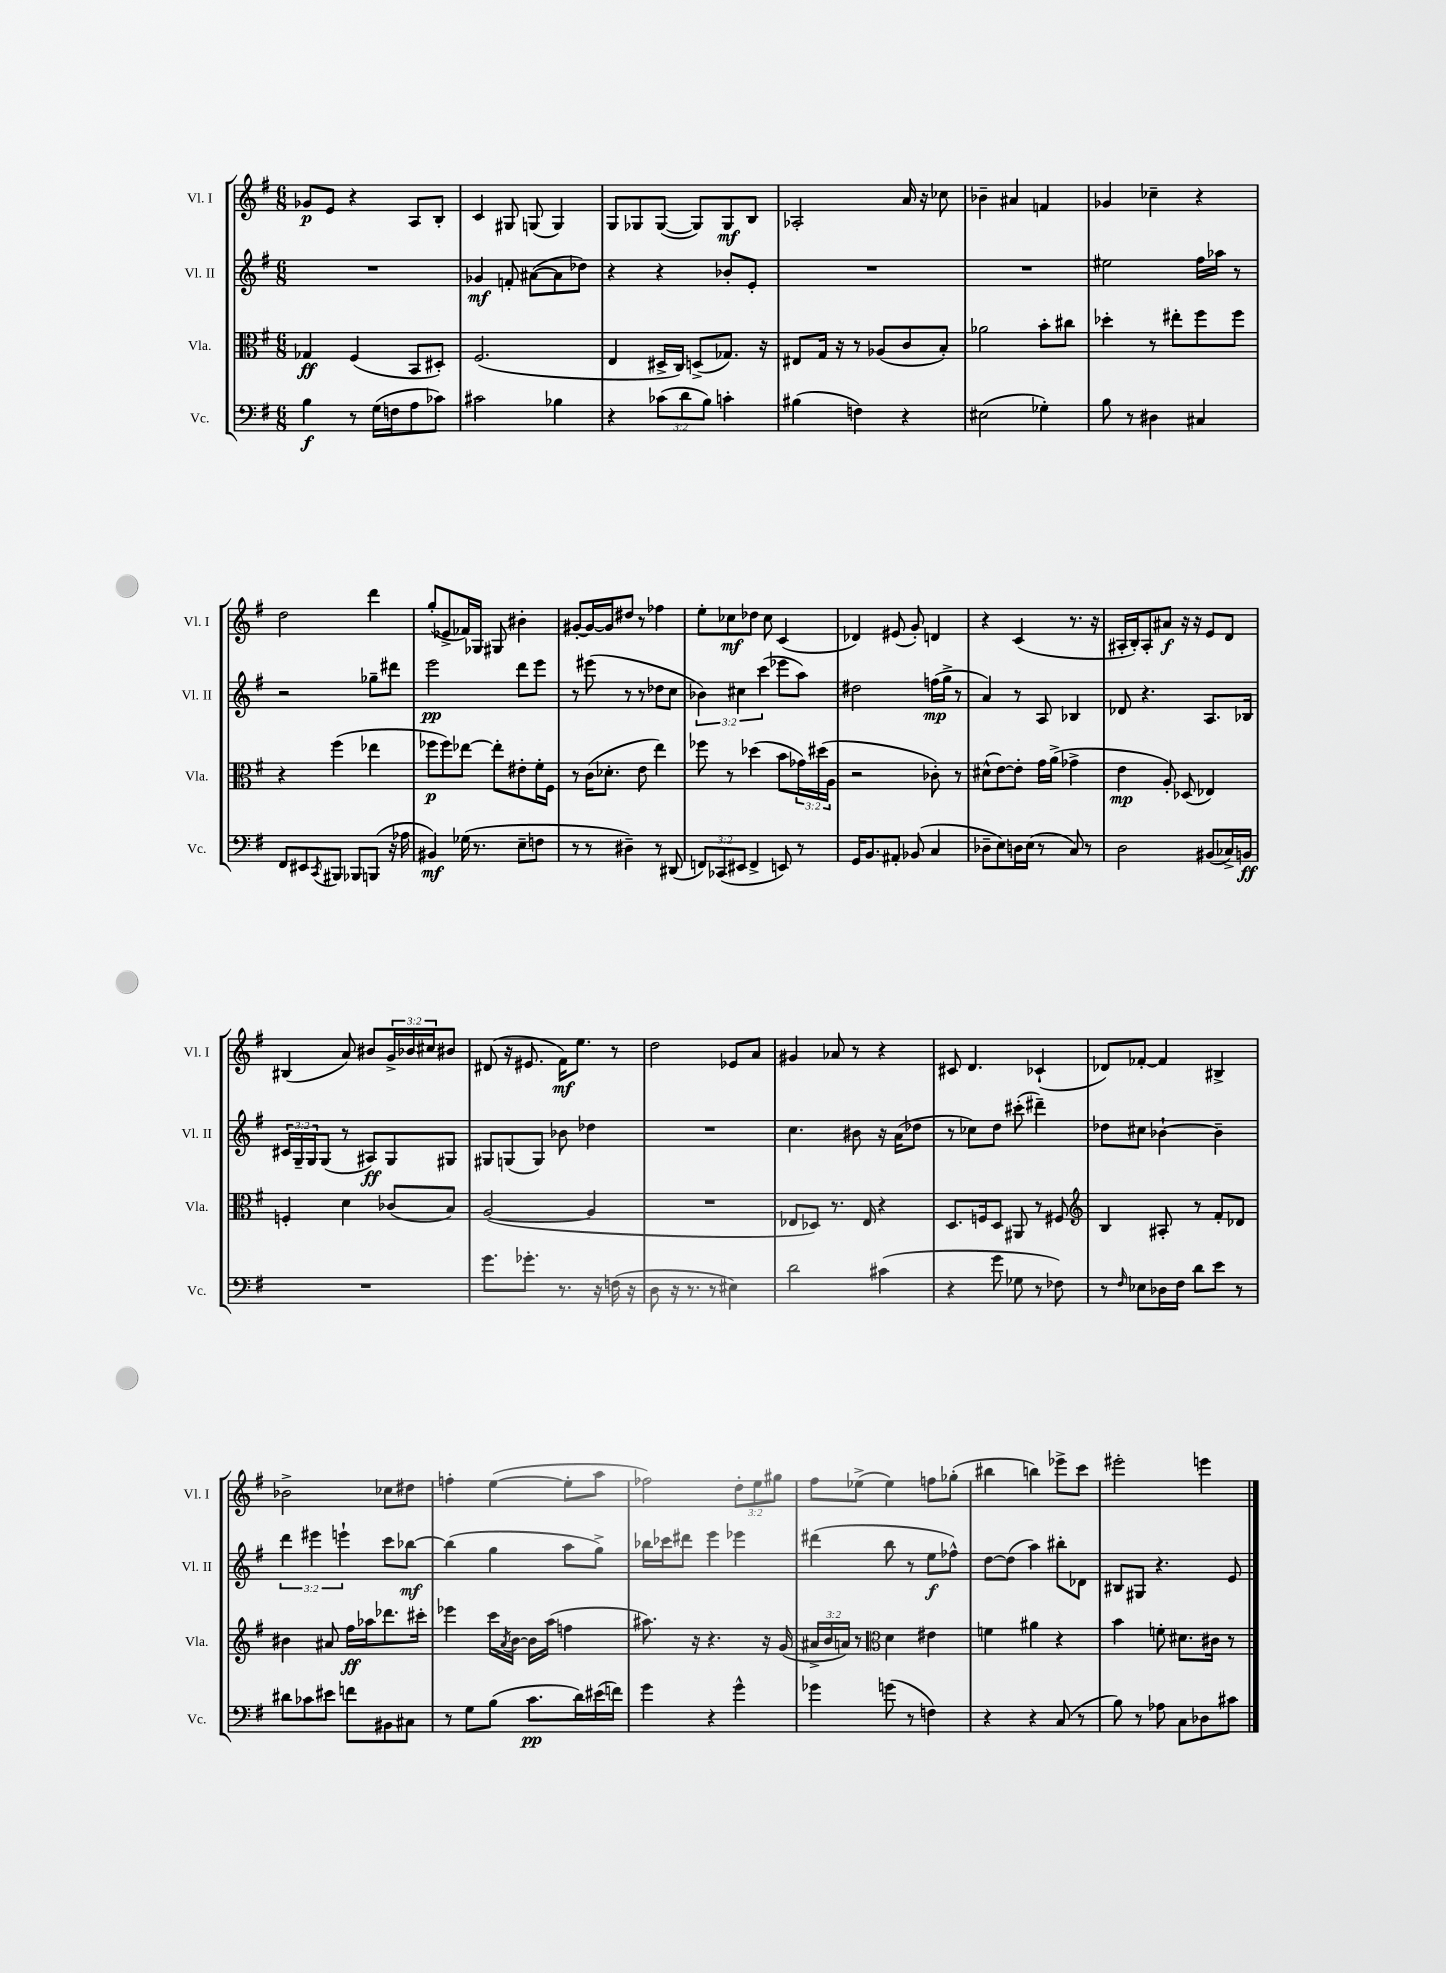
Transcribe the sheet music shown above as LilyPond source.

<<
\new StaffGroup <<
\new Staff = "s0" \with { instrumentName = "Vl. I" shortInstrumentName = "Vl. I" } {
    \clef treble \key g \major \numericTimeSignature \time 6/8 \override Staff.TupletNumber.text = #tuplet-number::calc-fraction-text
    ges'8\p e'8 r4 a8 b8-. |
    c'4 gis8 g8( g4) |
    g8 ges8 ges8~( ges8) ges8\mf b8 |
    aes2-. a'16 r16 ces''8 |
    bes'4-- ais'4 f'4 |
    ges'4 ces''4-- r4 |
    d''2 d'''4 |
    g''8-.( ees'8-> fes'16) ges16 gis8 bis'4-. |
    gis'8~-. gis'16~ gis'16 dis''8 r8 fes''4 |
    e''8-. ces''8\mf des''8 ces''8 c'4( |
    des'4) eis'8( g'8-.) d'4 |
    r4 c'4( r8. r16 |
    ais16-. b16-.) ais8-. ais'8\f r16 r16 e'8 d'8 |
    bis4( a'8) bis'8 \tuplet 3/2 { g'16-> bes'16 cis''16 } bis'8 |
    dis'8( r16 eis'8. fis'16\mf) e''8. r8 |
    d''2 ees'8 a'8 |
    gis'4 aes'8 r8 r4 |
    cis'8 d'4. ces'4-!( |
    des'8) fes'8~-. fes'4 bis4-> |
    bes'2-> ces''8 dis''8 |
    f''4-. e''4~( e''8-. a''8 |
    fes''2) \tuplet 3/2 { d''8-. e''8 gis''8 } |
    fis''8 ees''8->( ees''4) f''8 ges''8-.( |
    bis''4 b''4) ees'''8-> c'''8 |
    eis'''2-. e'''4 \bar "|." |
}
\new Staff = "s1" \with { instrumentName = "Vl. II" shortInstrumentName = "Vl. II" } {
    \clef treble \key g \major \numericTimeSignature \time 6/8 \override Staff.TupletNumber.text = #tuplet-number::calc-fraction-text
    R2. |
    ges'4\mf f'8-. ais'8~( ais'8 des''8) |
    r4 r4 bes'8-. e'8-. |
    R2. |
    R2. |
    eis''2 fis''16 aes''16 r8 |
    r2 ges''8-- dis'''8 |
    e'''2\pp d'''8 e'''8 |
    r8 eis'''8( r8 r8 des''8 c''8 |
    \tuplet 3/2 { bes'4) cis''4 c'''4( } ees'''8 a''8) |
    dis''2 f''16\mp( g''16-> r8 |
    a'4) r8 a8 bes4 |
    des'8 r4. a8. bes16 |
    \tuplet 3/2 { cis'16 g16-- g16 } g8( r8 ais8\ff) g8 gis8 |
    gis8 g8( g8) bes'8 des''4 |
    R2. |
    c''4. bis'8 r16 a'16( des''8 |
    r8 ces''8) d''8 cis'''8-.( dis'''4--) |
    des''8 cis''8 bes'4~-! bes'4-- |
    \tuplet 3/2 { d'''4 eis'''4 e'''4-! } c'''8 bes''8~\mf |
    bes''4( g''4 a''8 g''8->) |
    bes''16 ces'''16 dis'''8 e'''4 ees'''4 |
    dis'''4( b''8 r8 e''8\f fes''8-^) |
    d''8~ d''8( a''4) bis''8-. des'8 |
    bis8 gis8 r4. e'8 \bar "|." |
}
\new Staff = "s2" \with { instrumentName = "Vla." shortInstrumentName = "Vla." } {
    \clef alto \key g \major \numericTimeSignature \time 6/8 \override Staff.TupletNumber.text = #tuplet-number::calc-fraction-text
    ges4\ff fis4( b,8 dis8-.) |
    fis2.( |
    e4 dis16-> c16) d8->( ges8.) r16 |
    eis8 g16 r16 r8 aes8( c'8 b8-.) |
    aes'2 b'8-. cis''8 |
    des''4-. r8 eis''8-. fis''8 fis''8 |
    r4 fis''4( ees''4 |
    fes''8\p fes''8) ees''8~ ees''8-. eis'8-. fis'16-. fis16 |
    r8 c'16( des'8.-. e'8 e''4) |
    fes''8 r8 des''4( b'8 \tuplet 3/2 { ges'16) dis''16( a16 } |
    r2 ces'8-.) r8 |
    dis'8-^( e'8~) e'8-. g'16 a'16->( ges'4-> |
    e'4\mp a8-.) des8( ees4) |
    f4-. d'4 ces'8( b8) |
    a2~( a4 |
    R2. |
    ees8 des8) r8. ees16 r4 |
    d8. f16 d8 ais,8 r8 fis8 |
    \clef treble b4 ais8-. r8 fis'8-. des'8 |
    bis'4 ais'8 fis''16\ff aes''16 des'''8. cis'''16-. |
    ees'''4 c'''16 \acciaccatura { a'8 } b'16~ b'16 a''16( f''4 |
    ais''8.) r16 r4. r16 g'16( |
    \tuplet 3/2 { ais'16-> b'16 a'16) } r8 \clef alto d'4 eis'4 |
    f'4 ais'4 r4 |
    b'4 f'8-. dis'8. cis'16 r8 \bar "|." |
}
\new Staff = "s3" \with { instrumentName = "Vc." shortInstrumentName = "Vc." } {
    \clef bass \key g \major \numericTimeSignature \time 6/8 \override Staff.TupletNumber.text = #tuplet-number::calc-fraction-text
    b4\f r8 g16( f16 a8 ces'8) |
    cis'2 bes4 |
    r4 \tuplet 3/2 { ces'8( d'8 b8) } c'4-. |
    bis4( f4) r4 |
    eis2( ges4-.) |
    b8 r8 dis4 cis4 |
    fis,8 eis,8 \acciaccatura { c,8 } bis,,8 bes,,8 b,,8( r16 aes16 |
    bis,4\mf) ges16( r8. e8-- f8 |
    r8 r8 dis4--) r8 dis,8( |
    \tuplet 3/2 { f,8) ces,8( eis,8 } f,4-> e,8) r8 |
    g,16 b,8. ais,8-. bes,8( c4 |
    des8-- e8) d16 e16( r8 c8) r8 |
    d2 bis,8( ces16->) b,16\ff |
    R2. |
    g'8. ges'8.-. r8. r16 f16( r16 |
    d8 r16 r8. r8 eis4) |
    d'2 cis'4( |
    r4 g'8 ges8 r8 fes8) |
    r8 \grace { fis16 } ees8 des16 fis16 d'8 e'8 r8 |
    dis'8 ces'8 eis'8 f'8 bis,8 cis8 |
    r8 g8 b8( c'8.\pp d'16) eis'16( f'16) |
    g'4 r4 g'4-^ |
    ges'4 g'8( r8 f4) |
    r4 r4 c8( r8 |
    b8) r8 aes8 c8 des8 cis'8 \bar "|." |
}
>>
>>
\layout { \context { \Score \remove "Bar_number_engraver" } }
